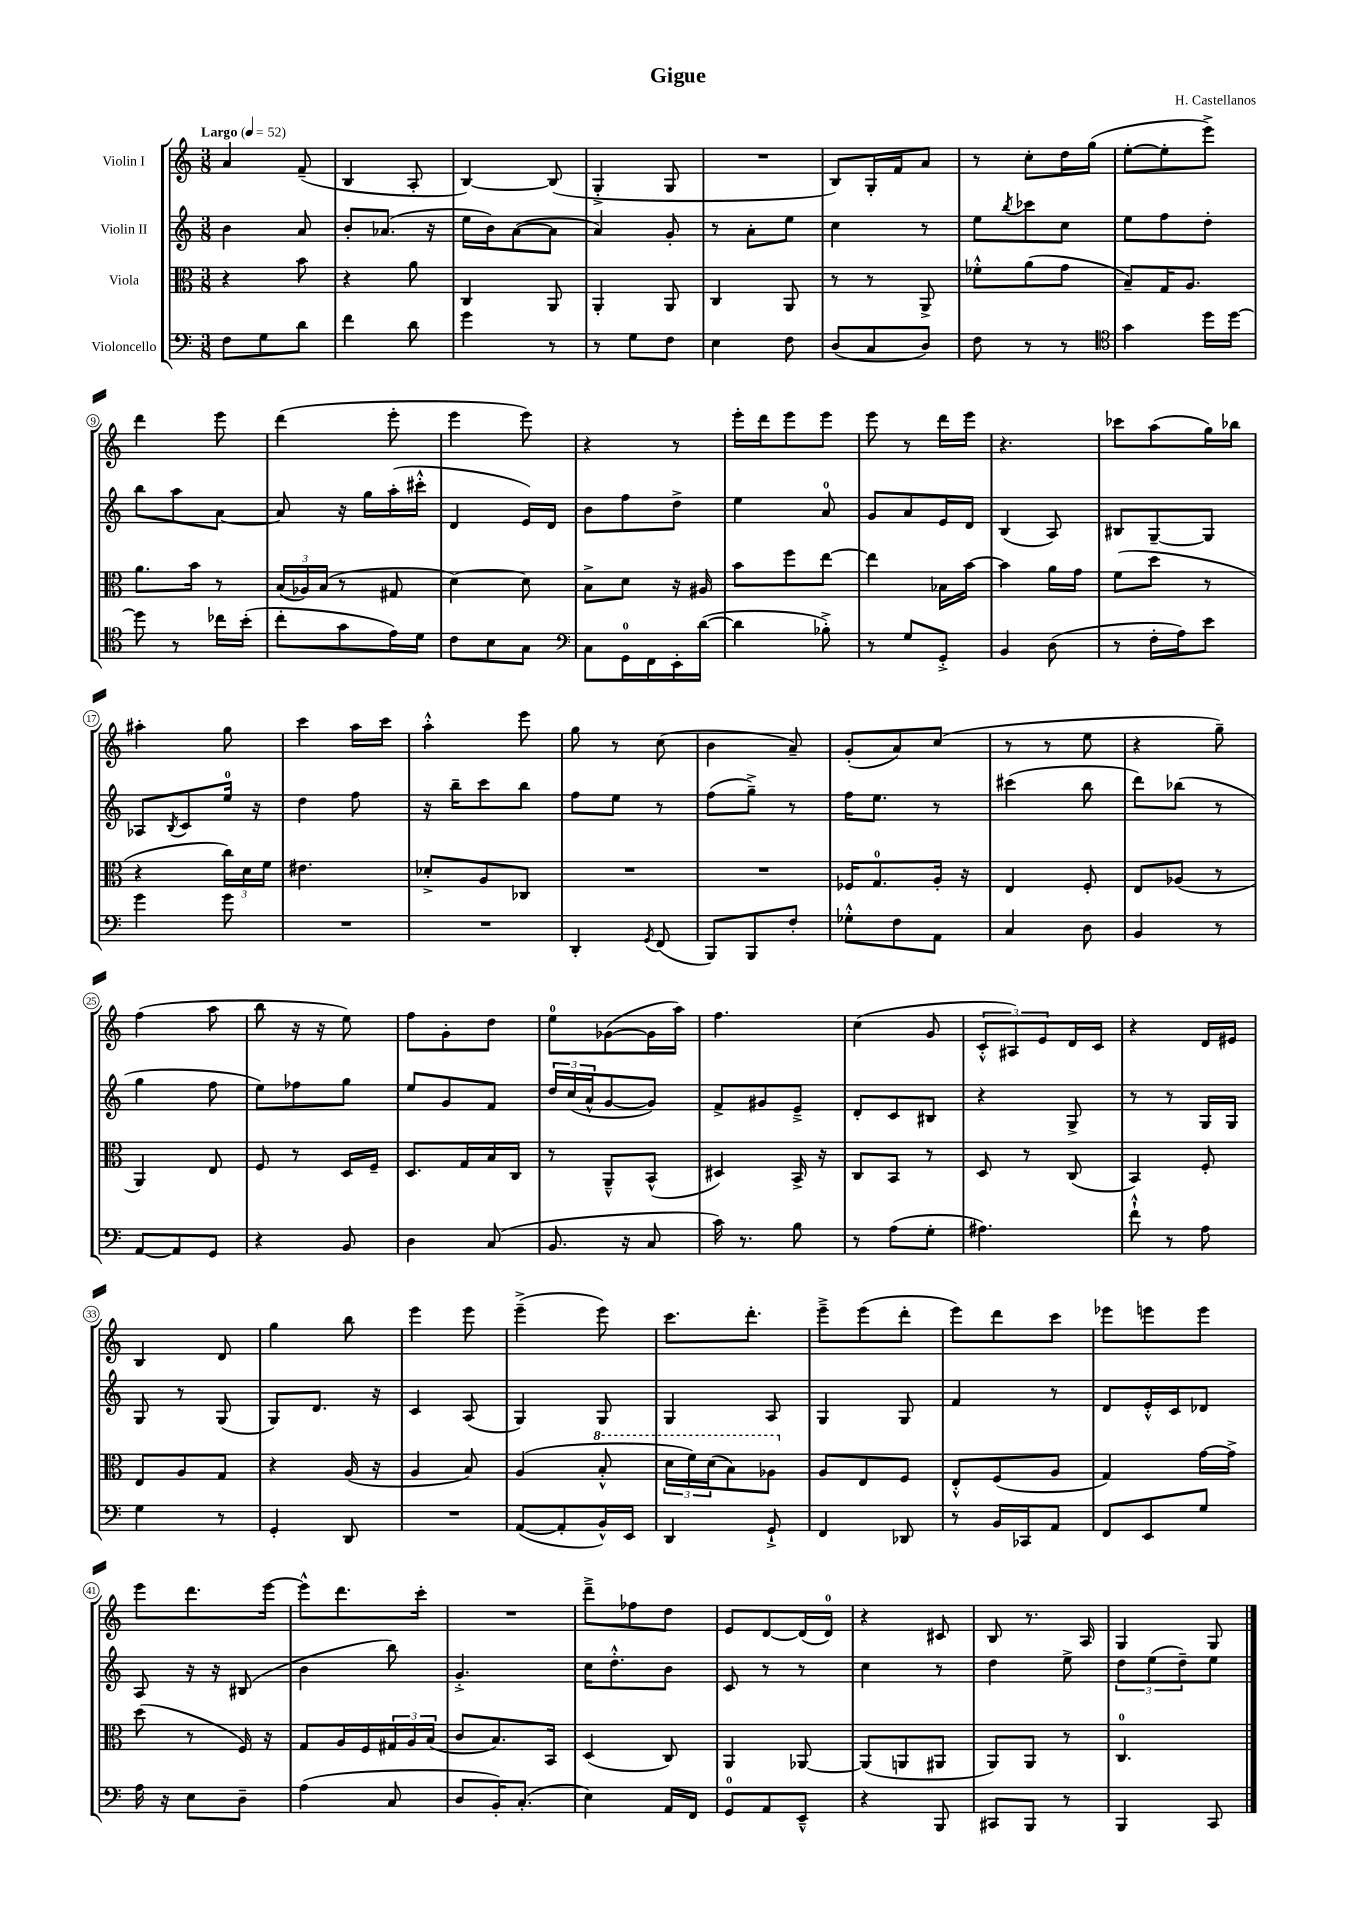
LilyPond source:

\header { title = "Gigue" composer = "H. Castellanos" }
<<
\new StaffGroup <<
\new Staff = "s0" \with { instrumentName = "Violin I" } {
    \clef treble \key c \major \numericTimeSignature \time 3/8 \tempo "Largo" 4 = 52
    a'4 f'8--( |
    b4 a8-. |
    b4~) b8( |
    g4-.-> g8 |
    R4. |
    b8) g16-. f'16 a'8 |
    r8 c''8-. d''16 g''16( |
    e''8~-. e''8-. e'''8->) |
    d'''4 e'''8 |
    d'''4( e'''8-. |
    e'''4 e'''8) |
    r4 r8 |
    e'''16-. d'''16 e'''8 e'''8 |
    e'''8 r8 d'''16 e'''16 |
    r4. |
    ces'''8 a''8( g''16) bes''16 |
    ais''4-. g''8 |
    c'''4 a''16 c'''16 |
    a''4-.-^ e'''8 |
    g''8 r8 c''8( |
    b'4 a'8--) |
    g'8-.( a'8) c''8( |
    r8 r8 e''8 |
    r4 g''8--) |
    f''4( a''8 |
    b''8 r16 r16 e''8) |
    f''8 g'8-. d''8 |
    e''8-0 ges'8~( ges'16 a''16) |
    f''4. |
    c''4( g'8 |
    \tuplet 3/2 { c'8-.-^ ais8) e'8 } d'16 c'16 |
    r4 d'16 eis'16 |
    b4 d'8 |
    g''4 b''8 |
    e'''4 e'''8 |
    e'''4--->( e'''8) |
    c'''8. d'''8.-. |
    e'''8---> e'''8( d'''8-. |
    e'''8) d'''8 c'''8 |
    ees'''8 e'''8 e'''8 |
    e'''8 d'''8. e'''16~ |
    e'''8-^ d'''8. c'''16-. |
    R4. |
    d'''8---> fes''8 d''8 |
    e'8 d'8~ d'16( d'16-0) |
    r4 cis'8 |
    b8 r8. a16 |
    g4 g8 \bar "|." |
}
\new Staff = "s1" \with { instrumentName = "Violin II" } {
    \clef treble \key c \major \numericTimeSignature \time 3/8
    b'4 a'8 |
    b'8-. aes'8.( r16 |
    e''16 b'16) a'8~( a'8 |
    a'4) g'8-. |
    r8 a'8-. e''8 |
    c''4 r8 |
    e''8 \acciaccatura { b''8 } ces'''8 c''8 |
    e''8 f''8 d''8-. |
    b''8 a''8 a'8~ |
    a'8 r16 g''16 a''16-.( cis'''16-.-^ |
    d'4 e'16) d'16 |
    b'8 f''8 d''8-> |
    e''4 a'8-0 |
    g'8 a'8 e'16 d'16 |
    b4( a8) |
    bis8 g8~-- g8 |
    aes8 \acciaccatura { b8 } c'8 e''16-0 r16 |
    d''4 f''8 |
    r16 b''16-- c'''8 b''8 |
    f''8 e''8 r8 |
    f''8( g''8--->) r8 |
    f''16 e''8. r8 |
    cis'''4( b''8 |
    d'''8) bes''8( r8 |
    g''4 f''8 |
    e''8) fes''8 g''8 |
    e''8 g'8 f'8 |
    \tuplet 3/2 { d''16 c''16( a'16-^ } g'8~ g'8) |
    f'8-> gis'8 e'8---> |
    d'8-. c'8 bis8 |
    r4 g8-> |
    r8 r8 g16 g16 |
    g8 r8 g8( |
    g8) d'8. r16 |
    c'4 a8( |
    g4) g8 |
    g4 a8 |
    g4 g8 |
    f'4 r8 |
    d'8 e'16-.-^ c'16 des'8 |
    a8 r16 r16 bis8( |
    b'4 b''8) |
    g'4.-.-> |
    c''16 d''8.-.-^ b'8 |
    c'8 r8 r8 |
    c''4 r8 |
    d''4 e''8-> |
    \tuplet 3/2 { d''8 e''8( d''8--) } e''8 \bar "|." |
}
\new Staff = "s2" \with { instrumentName = "Viola" } {
    \clef alto \key c \major \numericTimeSignature \time 3/8
    r4 b'8 |
    r4 a'8 |
    c4 a,8 |
    a,4-. a,8 |
    c4 a,8 |
    r8 r8 a,8-> |
    fes'8-.-^ a'8( g'8 |
    b8--) g16 a8. |
    a'8. b'16 r8 |
    \tuplet 3/2 { b16( aes16) b16( } r8 gis8 |
    d'4~) d'8 |
    b8-> d'8 r16 ais16 |
    b'8 f''8 e''8~ |
    e''4 bes16 b'16~ |
    b'4 a'16 g'16 |
    f'8( d''8 r8 |
    r4 \tuplet 3/2 { c''16) d'16 f'16 } |
    eis'4. |
    des'8-.-> a8 ces8 |
    R4. |
    R4. |
    fes16 g8.-0 a16-. r16 |
    e4 f8-. |
    e8 aes8( r8 |
    a,4) e8 |
    f8 r8 d16 f16-- |
    d8. g16 b16 c16 |
    r8 a,8---^ b,8-^( |
    dis4) b,16-> r16 |
    c8 b,8 r8 |
    d8 r8 c8( |
    b,4) f8-. |
    e8 a8 g8 |
    r4 a16( r16 |
    a4 b8) |
    a4( \ottava #1 b'8-.-^ |
    \tuplet 3/2 { d''16 f''16) d''16( } b'8) aes'8 \ottava #0 |
    a8 e8 f8 |
    e8-.-^ f8( a8 |
    g4) g'16~ g'16-> |
    d''8( r8 f16) r16 |
    g8 a16 f16 \tuplet 3/2 { gis16 a16 b16( } |
    c'8 b8.) b,16 |
    d4( c8) |
    a,4 aes,8~ |
    aes,8( a,8 ais,8 |
    a,8) a,8 r8 |
    c4.-0 \bar "|." |
}
\new Staff = "s3" \with { instrumentName = "Violoncello" } {
    \clef bass \key c \major \numericTimeSignature \time 3/8
    f8 g8 d'8 |
    f'4 d'8 |
    g'4 r8 |
    r8 g8 f8 |
    e4 f8 |
    d8( c8 d8) |
    f8 r8 r8 |
    \clef tenor g'4 d''16 d''16~ |
    d''8 r8 ces''16 b'16-.( |
    c''8-. g'8 e'16) d'16 |
    c'8 b8 g8 |
    \clef bass c8 g,16-0 f,16 e,16-. d'16~( |
    d'4 bes8-.->) |
    r8 g8 g,8-.-> |
    b,4 d8( |
    r8 f16-. a16) e'8 |
    g'4 g'8 |
    R4. |
    R4. |
    d,4-. \acciaccatura { g,8 } f,8( |
    b,,8) b,,8 f8-. |
    ges8-.-^ f8 a,8 |
    c4 d8 |
    b,4 r8 |
    a,8~ a,8 g,8 |
    r4 b,8 |
    d4 c8( |
    b,8. r16 c8 |
    c'16) r8. b8 |
    r8 a8( g8-. |
    ais4.) |
    f'8-!-^ r8 a8 |
    g4 r8 |
    g,4-. d,8 |
    R4. |
    a,8~( a,8-. b,16-^) e,16 |
    d,4 g,8-!-> |
    f,4 des,8 |
    r8 b,16 ces,16 a,8 |
    f,8 e,8 g8 |
    a16 r16 e8 d8-- |
    a4( c8 |
    d8 b,16-.) c8.-.( |
    e4) a,16 f,16 |
    g,8-0 a,8 e,8---^ |
    r4 b,,8 |
    cis,8 b,,8 r8 |
    b,,4 c,8 \bar "|." |
}
>>
>>
\layout { \context { \Score \override BarNumber.stencil = #(make-stencil-circler 0.1 0.3 ly:text-interface::print) } }
